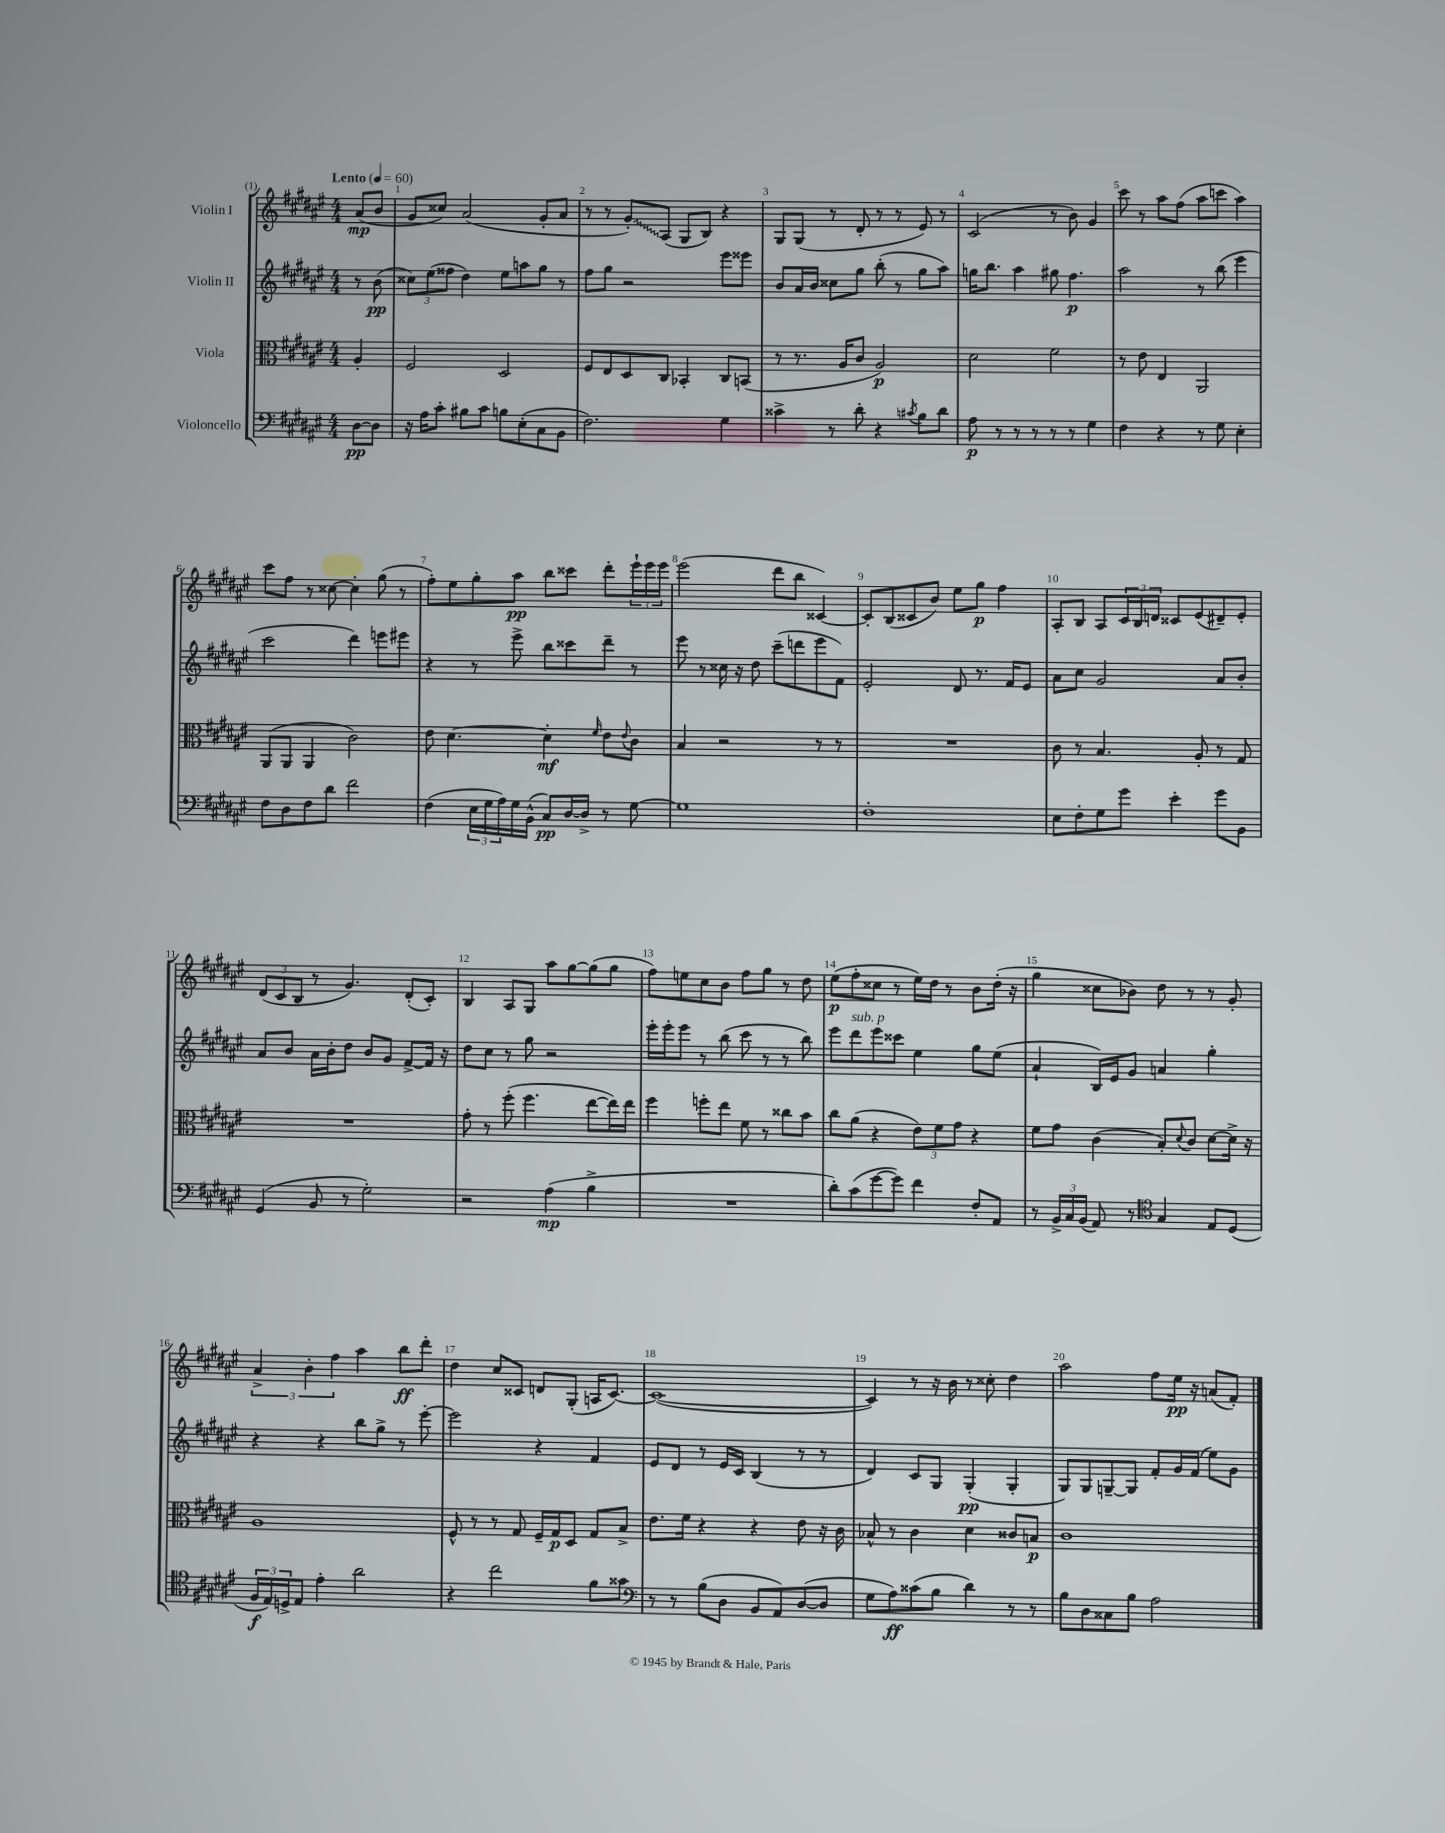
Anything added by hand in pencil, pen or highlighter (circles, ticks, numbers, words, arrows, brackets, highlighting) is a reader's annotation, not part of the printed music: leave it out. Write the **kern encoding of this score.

**kern	**kern	**kern	**kern
*staff4	*staff3	*staff2	*staff1
*clefF4	*clefC3	*clefG2	*clefG2
*k[f#c#g#d#a#e#]	*k[f#c#g#d#a#e#]	*k[f#c#g#d#a#e#]	*k[f#c#g#d#a#e#]
*M4/4	*M4/4	*M4/4	*M4/4
*MM60	*MM60	*MM60	*MM60
[8D#	4A#'	8r	(8a#
8D#]	.	(8b	8b
=	=	=	=
16r	2F#	12cc##)	8g#
16A#	.	.	.
.	.	(12ee#	.
8c#'	.	.	8cc##)
.	.	12ff##	.
8B#	.	4dd#)	(2a#
8c#	.	.	.
8B	2D#	8ee#	.
(8E#'	.	8aa	.
8C#	.	8gg#	8g#'
8BB	.	8r	8a#
=	=	=	=
2.F#)	8F#	8ff#	8r
.	8E#	8gg#	8r
.	8D#	2r	8g#')
.	8C#	.	(8A#
.	4BB-'	.	8G#
.	.	.	8B)
4G#	8C#	8eee#	4r
.	(8BB	8eee##	.
=	=	=	=
4c##^	8r	8b	8G#
.	8.r	16a#	(8G#
.	.	16b	.
8r	.	8cc##	8r
.	16A#	.	.
8d#'	8c#	8gg#	8d#'
4r	2A#)	(8bb'	8r
.	.	8r	8r
8qc#	.	.	.
8B	.	8gg#	8e#)
8d#	.	8aa#)	8r
=	=	=	=
8A#	2d#	16gg	(2c#
.	.	8.bb	.
8r	.	.	.
8r	.	4aa#	.
8r	.	.	.
8r	2f#	8gg#	8r
8r	.	4.ff#	8b)
4G#	.	.	4g#
=	=	=	=
4F#	8r	2aa#	8ccc#
.	8e#	.	8r
4r	4E#	.	8aa#
.	.	.	(8ff#
8r	2AA#	8r	8aa#
8G#	.	(8bb	8ccc
4E#'	.	4eee#	4aa#)
=	=	=	=
8F#	(8AA#	2ccc#	8ccc#
8D#	8AA#	.	8ff#
8F#	4AA#	.	8r
8d#	.	.	[8cc##
2f#	2c#)	4ddd#)	4cc##']
.	.	8eee	(8gg#
.	.	8eee#	8r
=	=	=	=
(4F#	8e#	4r	8ff#')
.	[4.d#	.	8ee#
24E#	.	8r	8gg#'
24G#	.	.	.
24A#)	.	.	.
16G#	.	8eee#^	8aa#
(16BB^^	.	.	.
8C#)	4d#']	8bb	8bb
[16D#	.	8ccc##	8ccc##
16D#^]	.	.	.
.	16qqf#	.	.
8r	8e#	8ddd#~	8ddd#'
.	8qqe#	.	.
[8G#	8c#	8r	24eee#`
.	.	.	24eee#
.	.	.	24eee#
=	=	=	=
1G#]	4B	8eee#	(2eee#
.	.	8r	.
.	2r	16cc##	.
.	.	16r	.
.	.	8dd#	.
.	.	(8ccc#~	8ddd#
.	.	8ddd	8bb
.	8r	8eee#	[4c##)
.	8r	8f#)	.
=	=	=	=
1F#'	1r	2e#'	8c##']
.	.	.	(8B
.	.	.	8c##
.	.	.	8b)
.	.	8d#	8ee#
.	.	8.r	8gg#
.	.	.	4ff#
.	.	16f#	.
.	.	8e#	.
=	=	=	=
8E#	8c#	8a#	8A#'
8F#'	8r	8cc#	8B
8G#	4.B	2g#	8A#
8g#	.	.	24c#
.	.	.	24B
.	.	.	24d
4e#'	.	.	8c##
.	8A#'	.	(8e#
8g#	8r	8a#	8d#~)
8BB	8G#	8b'	8e#'
=	=	=	=
(4GG#	1r	8a#	(12d#
.	.	.	12c#
.	.	8b	.
.	.	.	12B
8BB	.	16a#	8r
.	.	16b'	.
8r	.	8dd#	4.g#)
2G#')	.	8b	.
.	.	8g#	.
.	.	[8f#^	(8d#'
.	.	16f#]	8c#')
.	.	16r	.
=	=	=	=
2r	8g#'	8dd#	4B
.	8r	8cc#	.
.	(8ff#'	8r	8A#
.	4.ff#	8gg#	8G#
(4A#	.	2r	8aa#
.	.	.	[8gg#
4B^	[8ee#	.	(8gg#]
.	16ee#])	.	8gg#
.	16ee#	.	.
=	=	=	=
1r	4ff#	16eee#'	8ff#)
.	.	16eee#'	.
.	.	8eee#	8ee
.	8ff'	8r	8cc#
.	8ee#	(8bb	8b
.	8f#	8ccc#	8ff#
.	8r	8r	8gg#
.	8cc##	8r	8r
.	8b	8bb)	8dd#
=	=	=	=
8d#')	8cc#	8eee#	(8ee#
(8c#	(8a#	8ddd#	8ff#'
[8g#	4r	8eee#	8cc##
8g#])	.	8ccc##	8r
4f#	12e#)	4ee#	16ee#)
.	.	.	16dd#
.	12f#	.	.
.	.	.	8r
.	12g#	.	.
8F#'	4r	8gg#	8b
8AA#	.	(8ee#	(16dd#'
.	.	.	16r
=	=	=	=
8r	8f#	4a#`	4gg#
24BB^	8g#	.	.
24C#	.	.	.
(24BB	.	.	.
8AA#)	(4c#	16B)	8cc##
.	.	16e#	.
8r	.	8g#	8b-)
*clefC4	*	*	*
4G#	8B')	4a	8dd#
.	8qqd#	.	.
.	8c#	.	8r
8E#	[8d#	4gg#'	8r
(8D#	16d#^]	.	8g#'
.	16r	.	.
=	=	=	=
24F#	1A#	4r	6a#^
24E#)	.	.	.
24D^	.	.	.
8E#	.	.	.
.	.	.	6b'
4e#'	.	4r	.
.	.	.	6ff#
2a#	.	8bb	4aa#
.	.	8gg#^	.
.	.	8r	8bb
.	.	[8eee#'	8ddd#'
=	=	=	=
4r	8F#^^	2eee#]	4dd#
.	8r	.	.
2cc#	8r	.	8cc#
.	8G#	.	8c##
.	16F#~	4r	8d
.	16G#	.	.
.	8D#	.	(8G#'
8f#	8G#	4f#	16A
.	.	.	[8.c##)
8g##	8B^	.	.
=	=	=	=
*clefF4	*	*	*
8r	8.e#	8e#	(1c##_
8r	.	8d#	.
.	16f#	.	.
(8B	4r	8r	.
8D#	.	16e#	.
.	.	16c#	.
8BB	4r	(4B	.
8AA#)	.	.	.
([8D#	8e#	8r	.
8D#]	16r	8r	.
.	16c#	.	.
=	=	=	=
8G#	8B-^^	4d#)	4c##])
8A#)	8r	.	.
(8c##	4c#	8c#	8r
8B	.	8G#	16r
.	.	.	16b
4d#)	4d#	(4G#'	8r
.	.	.	8cc##'
8r	8c##	4G#'	4dd#
8r	8B	.	.
=	=	=	=
8B	1c#	8G#)	2aa#
8D#	.	8G#	.
8C##	.	[8G~	.
8B	.	8G]	.
2A#	.	8f#'	8ff#
.	.	16g#	16ee#
.	.	(16f#	16r
.	.	8ee#)	(8a
.	.	8g#	8f#')
==	==	==	==
*-	*-	*-	*-
